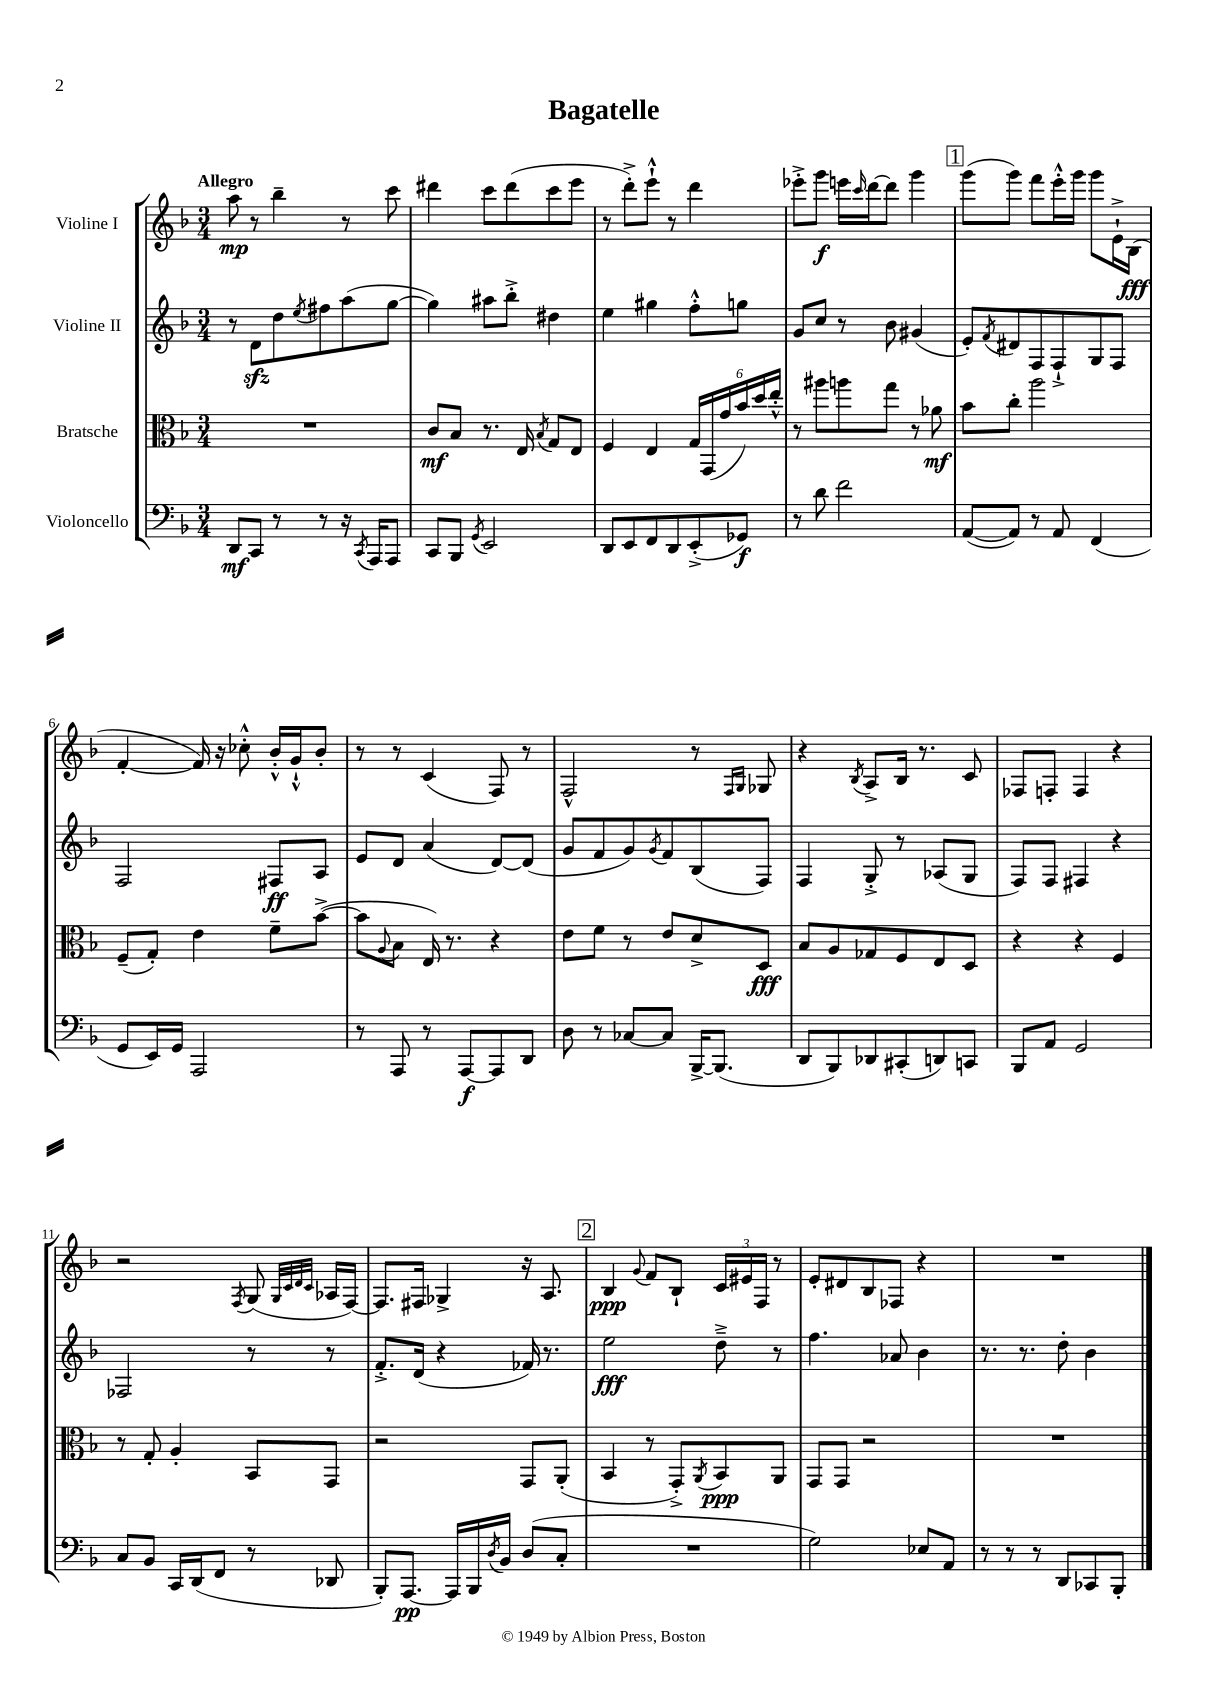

**kern	**kern	**kern	**kern
*staff4	*staff3	*staff2	*staff1
*clefF4	*clefC3	*clefG2	*clefG2
*k[b-]	*k[b-]	*k[b-]	*k[b-]
*M3/4	*M3/4	*M3/4	*M3/4
8DD	2.r	8r	8aa
8CC	.	8d	8r
8r	.	8dd	4bb-~
.	.	8qee	.
8r	.	8ff#	.
16r	.	(8aa	8r
8qCC	.	.	.
16AAA	.	.	.
8AAA	.	[8gg	8ccc
=	=	=	=
8CC	8c	4gg])	4ddd#
8BBB-	8B-	.	.
8qGG	.	.	.
2EE	8.r	8aa#	8ccc
.	.	8bb-'^	(8ddd#
.	16E	.	.
.	8qB-	.	.
.	8G	4dd#	8ccc
.	8E	.	8eee
=	=	=	=
8DD	4F	4ee	8r
8EE	.	.	8ddd'^)
8FF	4E	4gg#	8eee`^^
8DD	.	.	8r
(8EE'^	24G	8ff'^^	4ddd
.	(24GG	.	.
.	24g	.	.
8GG-)	24b-)	8gg	.
.	24dd	.	.
.	24ee'^^	.	.
=	=	=	=
8r	8r	8g	8eee-'^
8d	8aa#	8cc	8ggg
2f	8aa	8r	16eee
.	.	.	16qqccc
.	.	.	[16ddd
.	8gg	8b-	8ddd]
.	8r	(4g#	4ggg
.	8a-	.	.
=	=	=	=
([8AA	8b-	8e')	(8ggg
.	.	8qf	.
8AA])	8cc'	8d#	8ggg)
8r	2aa	8F	8fff
8AA	.	8F`^	16eee'^^
.	.	.	16ggg
(4FF	.	8G	8ggg
.	.	8F	16e`^
.	.	.	(16B-
=	=	=	=
8GG	(8F~	2F	[4f'
16EE)	8G')	.	.
16GG	.	.	.
2AAA	4e	.	16f])
.	.	.	16r
.	.	.	8cc-'^^
.	8f~	8F#	16b-'^^
.	.	.	16g`^^
.	([8b-^	8A	8b-'
=	=	=	=
8r	8b-]	8e	8r
.	8qqA	.	.
8AAA	8B-	8d	8r
8r	16E)	(4a	(4c
.	8.r	.	.
[8AAA	.	.	.
8AAA]	4r	[8d)	8F)
8DD	.	(8d]	8r
=	=	=	=
8D	8e	8g	2F^^
8r	8f	8f	.
[8C-	8r	8g)	.
.	.	8qg	.
8C-]	8e	8f	.
[16BBB-^	8d^	(8B-	8r
(8.BBB-]	.	.	.
.	.	.	16qqF
.	.	.	16qqG
.	8D	8F)	8G-
=	=	=	=
8DD	8B-	4F	4r
8BBB-)	8A	.	.
.	.	.	8qB-
8DD-	8G-	8G'^	8A^
(8CC#'	8F	8r	16B-
.	.	.	8.r
8DD)	8E	(8A-	.
8CC	8D	8G	8c
=	=	=	=
8BBB-	4r	8F)	8F-
8AA	.	8F	8F'
2GG	4r	4F#	4F
.	4F	4r	4r
=	=	=	=
8C	8r	2F-	2r
8BB-	8G'	.	.
16CC	4A'	.	.
(16DD	.	.	.
8FF	.	.	.
.	.	.	8qF
8r	8BB-	8r	(8G
.	.	.	32qqG
.	.	.	32qqc
.	.	.	32qqd
.	.	.	32qqc
8DD-	8GG	8r	16A-
.	.	.	[16F)
=	=	=	=
8BBB-')	2r	8.f'^	8.F]
[8.AAA	.	.	.
.	.	(16d	16F#
.	.	4r	4G-^
16AAA]	.	.	.
16BBB-	.	.	.
8qD	.	.	.
16BB-	.	.	.
(8D	8GG	16f-)	16r
.	.	8.r	8.A
8C'	(8AA'	.	.
=	=	=	=
2.r	4BB-	2ee	4B-
.	.	.	8qqg
.	8r	.	8f
.	8GG'^)	.	8B-`
.	8qAA	.	.
.	8BB-	8dd~^	24c
.	.	.	24e#
.	.	.	24F
.	8AA	8r	8r
=	=	=	=
2G)	8GG	4.ff	8e'
.	8GG	.	8d#
.	2r	.	8B-
.	.	8a-	8F-
8E-	.	4b-	4r
8AA	.	.	.
=	=	=	=
8r	2.r	8.r	2.r
8r	.	.	.
.	.	8.r	.
8r	.	.	.
8DD	.	8dd'	.
8CC-	.	4b-	.
8BBB-'	.	.	.
==	==	==	==
*-	*-	*-	*-
